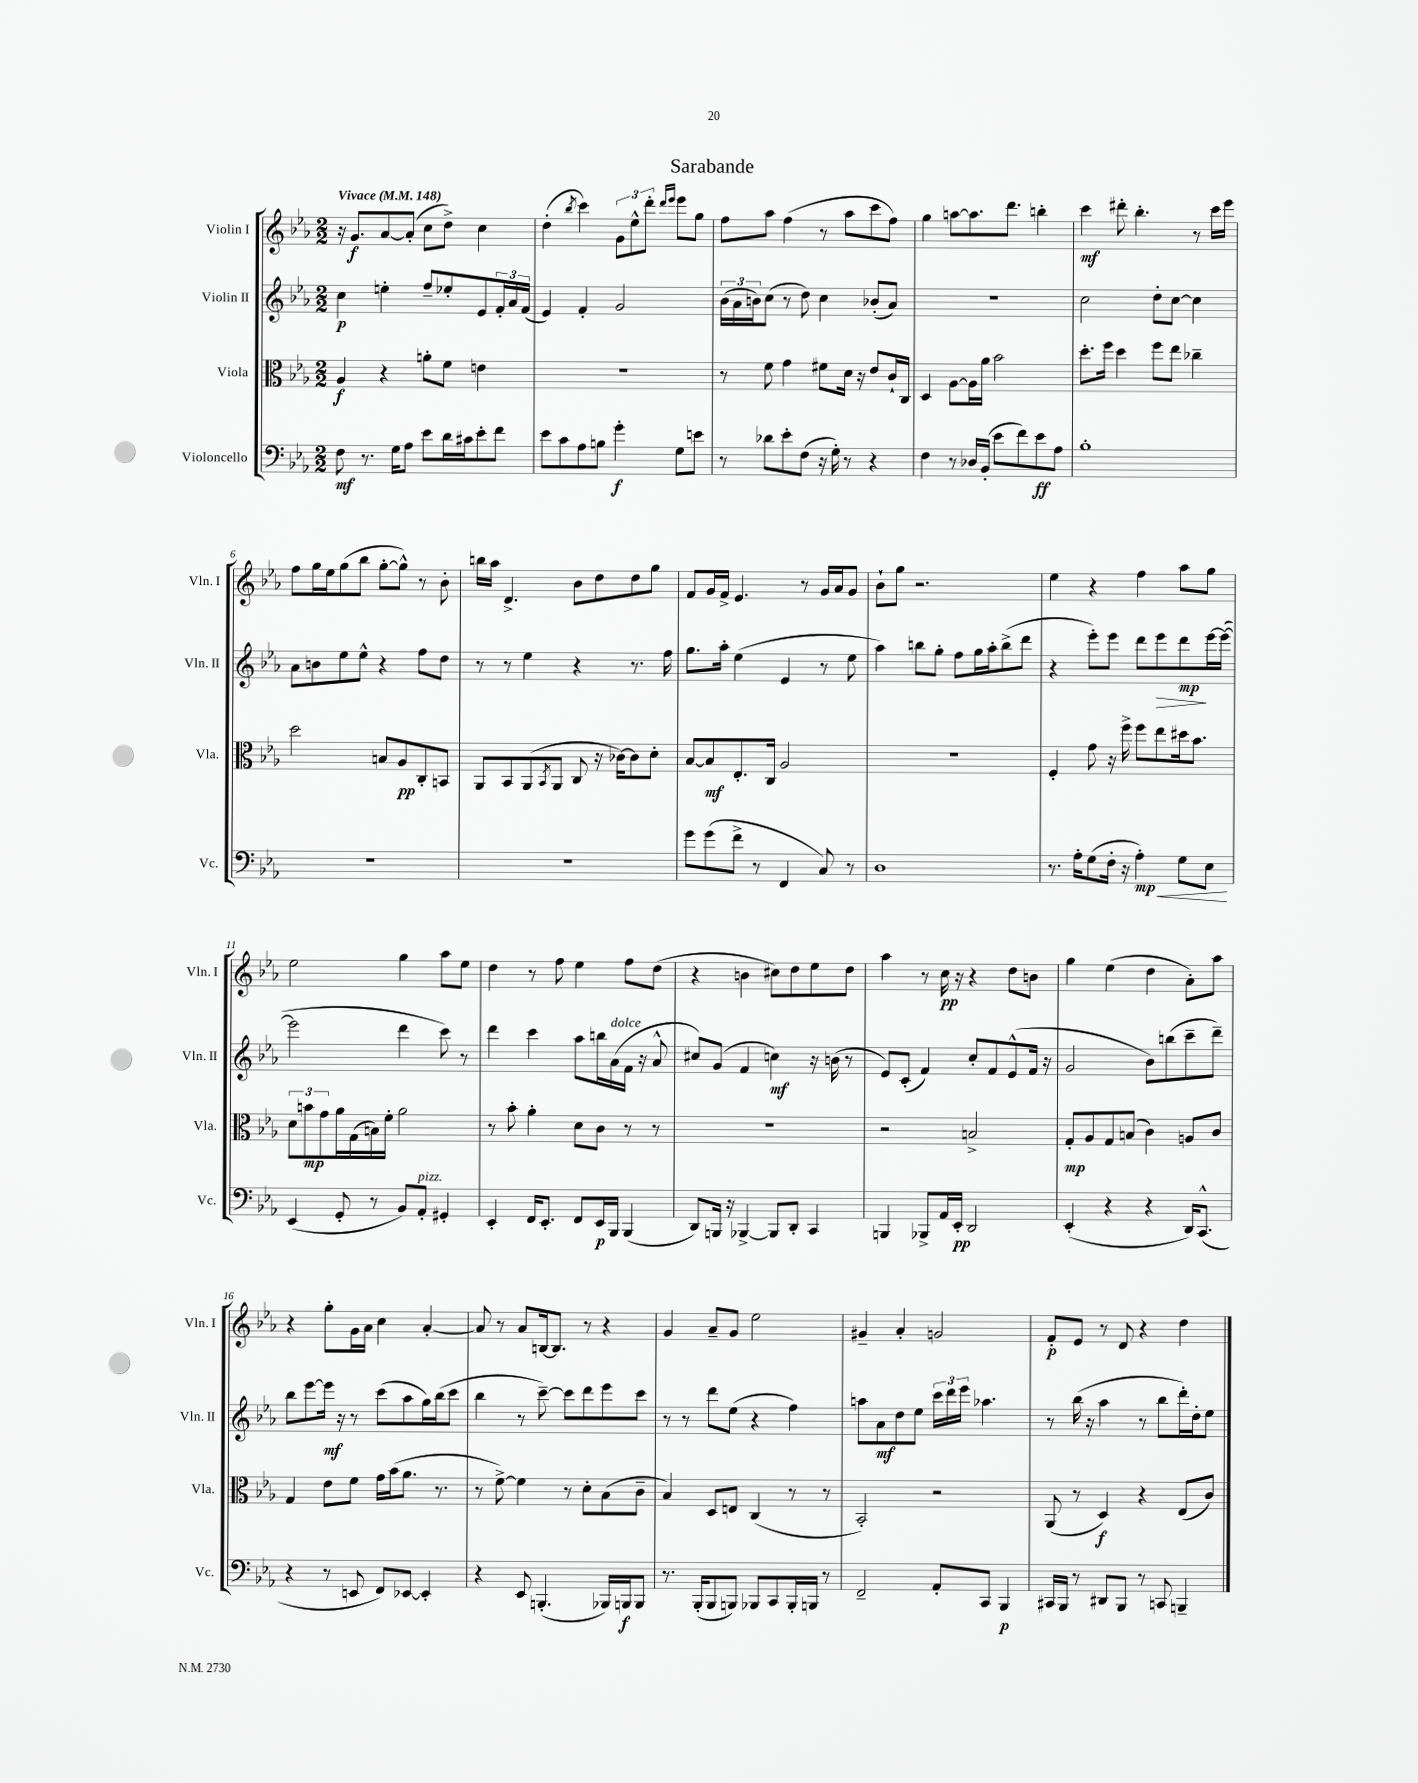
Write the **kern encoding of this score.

**kern	**kern	**kern	**kern
*staff4	*staff3	*staff2	*staff1
*clefF4	*clefC3	*clefG2	*clefG2
*k[b-e-a-]	*k[b-e-a-]	*k[b-e-a-]	*k[b-e-a-]
*M2/2	*M2/2	*M2/2	*M2/2
*MM148	*MM148	*MM148	*MM148
8F	4A-	4cc	16r
.	.	.	8.g
8.r	.	.	.
.	4r	4ee'	[8a-
16G	.	.	.
8A-	.	.	(8a-']
8e-	8a'	8ff~	8cc
16d	8f	8ee-'	8dd^)
16c#	.	.	.
8e-'	4e	8e-	4cc
8f	.	24f'	.
.	.	24a-	.
.	.	(24f	.
=	=	=	=
8e-	1r	4e-)	(4dd'
8c	.	.	.
.	.	.	8qbb-
8A-	.	4f'	4ccc)
8B	.	.	.
4g'	.	2g	12g
.	.	.	12ee-^^
.	.	.	12ddd'
.	.	.	16qqddd
.	.	.	16qqeee-
8G	.	.	8eee-
8e	.	.	8gg
=	=	=	=
8r	8r	(24b-	8ff
.	.	24a-	.
.	.	24b)	.
8d-	8f	(8cc	8aa-
8e-'	4g	8r	(4ff
(8F	.	8dd)	.
16r	8f#	4cc	8r
16G')	.	.	.
8r	16d	.	8aa-
.	16r	.	.
4r	8e-	(8b-'	8ccc
.	16c`	8a-)	8ff)
.	16C	.	.
=	=	=	=
4F	4D	1r	4gg
8r	[8A-	.	[8aa
16D-	16A-]	.	8.aa]
(16BB-'	16a-	.	.
8e-	2b-	.	.
.	.	.	8.ddd
8f)	.	.	.
8e-	.	.	4bb'
8A-	.	.	.
=	=	=	=
1B-'	8.dd'	2cc	4ccc
.	16ff	.	.
.	4dd	.	8ddd#'
.	.	.	4.bb-'
.	8ff	8dd'	.
.	8ee-	[8cc	.
.	4cc-~	4cc]	8r
.	.	.	16ccc
.	.	.	16eee-
=	=	=	=
1r	2dd	8a-	8ff
.	.	8b	16gg
.	.	.	16ee-
.	.	8ee-	(8gg
.	.	8ee-^^	8bb-
.	8B	4r	[8gg'
.	8A-	.	8gg^^])
.	8C'	8ff	8r
.	8BB	8dd	8b-'
=	=	=	=
1r	8AA-	8r	16bb
.	.	.	16aa-
.	8BB-	8r	4.d^
.	(8AA-	4ee-	.
.	8qBB-	.	.
.	8AA-	.	.
.	8C	4r	8b-
.	16r	.	8dd
.	[16c-)	.	.
.	8c-]	8.r	8dd
.	8d'	.	8gg
.	.	16ff	.
=	=	=	=
8g	[8B-	8.gg	8f
(8g	8B-]	.	16g
.	.	16aa-'	16f^
8f^	8.E-'	(4ee-	4.e-
8r	.	.	.
.	16C	.	.
4FF	2A-	4e-	.
.	.	.	8r
8C)	.	8r	16g
.	.	.	16a-
8r	.	8ee-	8g
=	=	=	=
1D	1r	4aa-)	8b-`
.	.	.	8gg
.	.	8bb	2.r
.	.	8gg'	.
.	.	8ff	.
.	.	16gg	.
.	.	16aa-'	.
.	.	(8bb^	.
.	.	8ddd	.
=	=	=	=
8.r	4F'	4r	4ee-
16A-'	.	.	.
(8G	8g	8eee-')	4r
16F'	16r	8eee-	.
16r	16ff^	.	.
4A-')	8ff	8ddd	4ff
.	8ee-	8eee-	.
8G	16dd#	8ddd	8aa-
.	8.b-	.	.
8E-	.	[16eee-	8gg
.	.	(16eee-_	.
=	=	=	=
(4EE-	12d	2eee-]	2ee-
.	12b	.	.
.	12g	.	.
8GG'	16a-	.	.
.	(16G	.	.
8r	16B)	.	.
.	16f'	.	.
8BB-)	2a-	4ddd	4gg
8AA-'	.	.	.
4GG#'	.	8ccc)	8aa-
.	.	8r	8ee-
=	=	=	=
4EE-'	8r	4ddd	4dd
.	8b-'	.	.
16FF	4a-'	4ccc	8r
8.EE-'	.	.	.
.	.	.	8ff
8FF	8d	8aa-	4ee-
16EE-	8c	16bb	.
16BBB-	.	(16a-	.
(4BBB-	8r	16f	8ff
.	.	16r	.
.	8r	8a-^^	(8dd
=	=	=	=
8DD)	1r	8cc#)	4r
16BBB	.	(8g	.
16r	.	.	.
[4BBB-^	.	4f	4b
8BBB-]	.	4cc)	8cc#)
8DD'	.	.	8dd
4CC	.	16r	8ee-
.	.	(16b	.
.	.	8r	8dd
=	=	=	=
4BBB	2r	8e-)	4aa-
.	.	(8c'	.
8BBB-^	.	4f)	8r
16AA-	.	.	16cc
16EE-'	.	.	16r
2DD	2B^	8cc'	4r
.	.	8f	.
.	.	(8e-^^	8dd
.	.	16f	8b
.	.	16r	.
=	=	=	=
(4EE-'	8G'	2g	4gg
.	8A-	.	.
4r	8G	.	(4ee-
.	(8B	.	.
4r	4c)	8b-)	4dd
.	.	(8bb	.
16DD)	8A	8ccc~	8a-')
(8.CC^^	.	.	.
.	8c	8ddd~)	8aa-
=	=	=	=
4r	4G	8bb-	4r
.	.	[8eee-	.
8r	8e-	16eee-]	8gg'
.	.	16r	.
8EE	8f	8r	16g
.	.	.	16a-
8FF)	16g	(8ccc	4cc
.	(16b-	.	.
[8EE-	8.a-	8aa-	.
4EE-']	.	16gg)	[4a-'
.	8.r	(16bb-	.
.	.	8ccc	.
=	=	=	=
4r	8r	4bb-	8a-]
.	[8f^)	.	8r
8EE-	4f]	8r	8a-
(4.BBB'	.	[8ccc~)	[16B
.	.	.	8.B]
.	8r	8ccc]	.
.	8d'	8ddd	8r
16BBB-)	(8B-	8eee-	4r
16BBB	.	.	.
8BBB	8c~	8ccc	.
=	=	=	=
8.r	4B-)	8r	4g
.	.	8r	.
(16BBB-'	.	.	.
8BBB-	8D	8ddd	8a-~
8BBB)	8E	(8ee-	8g
8BBB-	(4C	4r	2ee-
8CC	.	.	.
16BBB-'	8r	4ff)	.
16BBB	.	.	.
8r	8r	.	.
=	=	=	=
2FF~	2BB-')	8aa	4g#~
.	.	8a-	.
.	.	8dd	4a-'
.	.	8ee-	.
8AA-'	2r	24ccc	2g
.	.	24ddd	.
.	.	24eee-	.
8CC	.	4.aa-	.
4BBB-	.	.	.
=	=	=	=
16CC#	(8AA-	8r	8f'
16BBB-	.	.	.
8r	8r	(16bb-	8e-
.	.	16r	.
8DD#	4D)	4aa-	8r
8BBB-	.	.	8d
8r	4r	8r	4r
8CC	.	8bb-	.
4BBB~	(8E-	16ddd')	4dd
.	.	16dd'	.
.	8c)	8ee-	.
==	==	==	==
*-	*-	*-	*-
